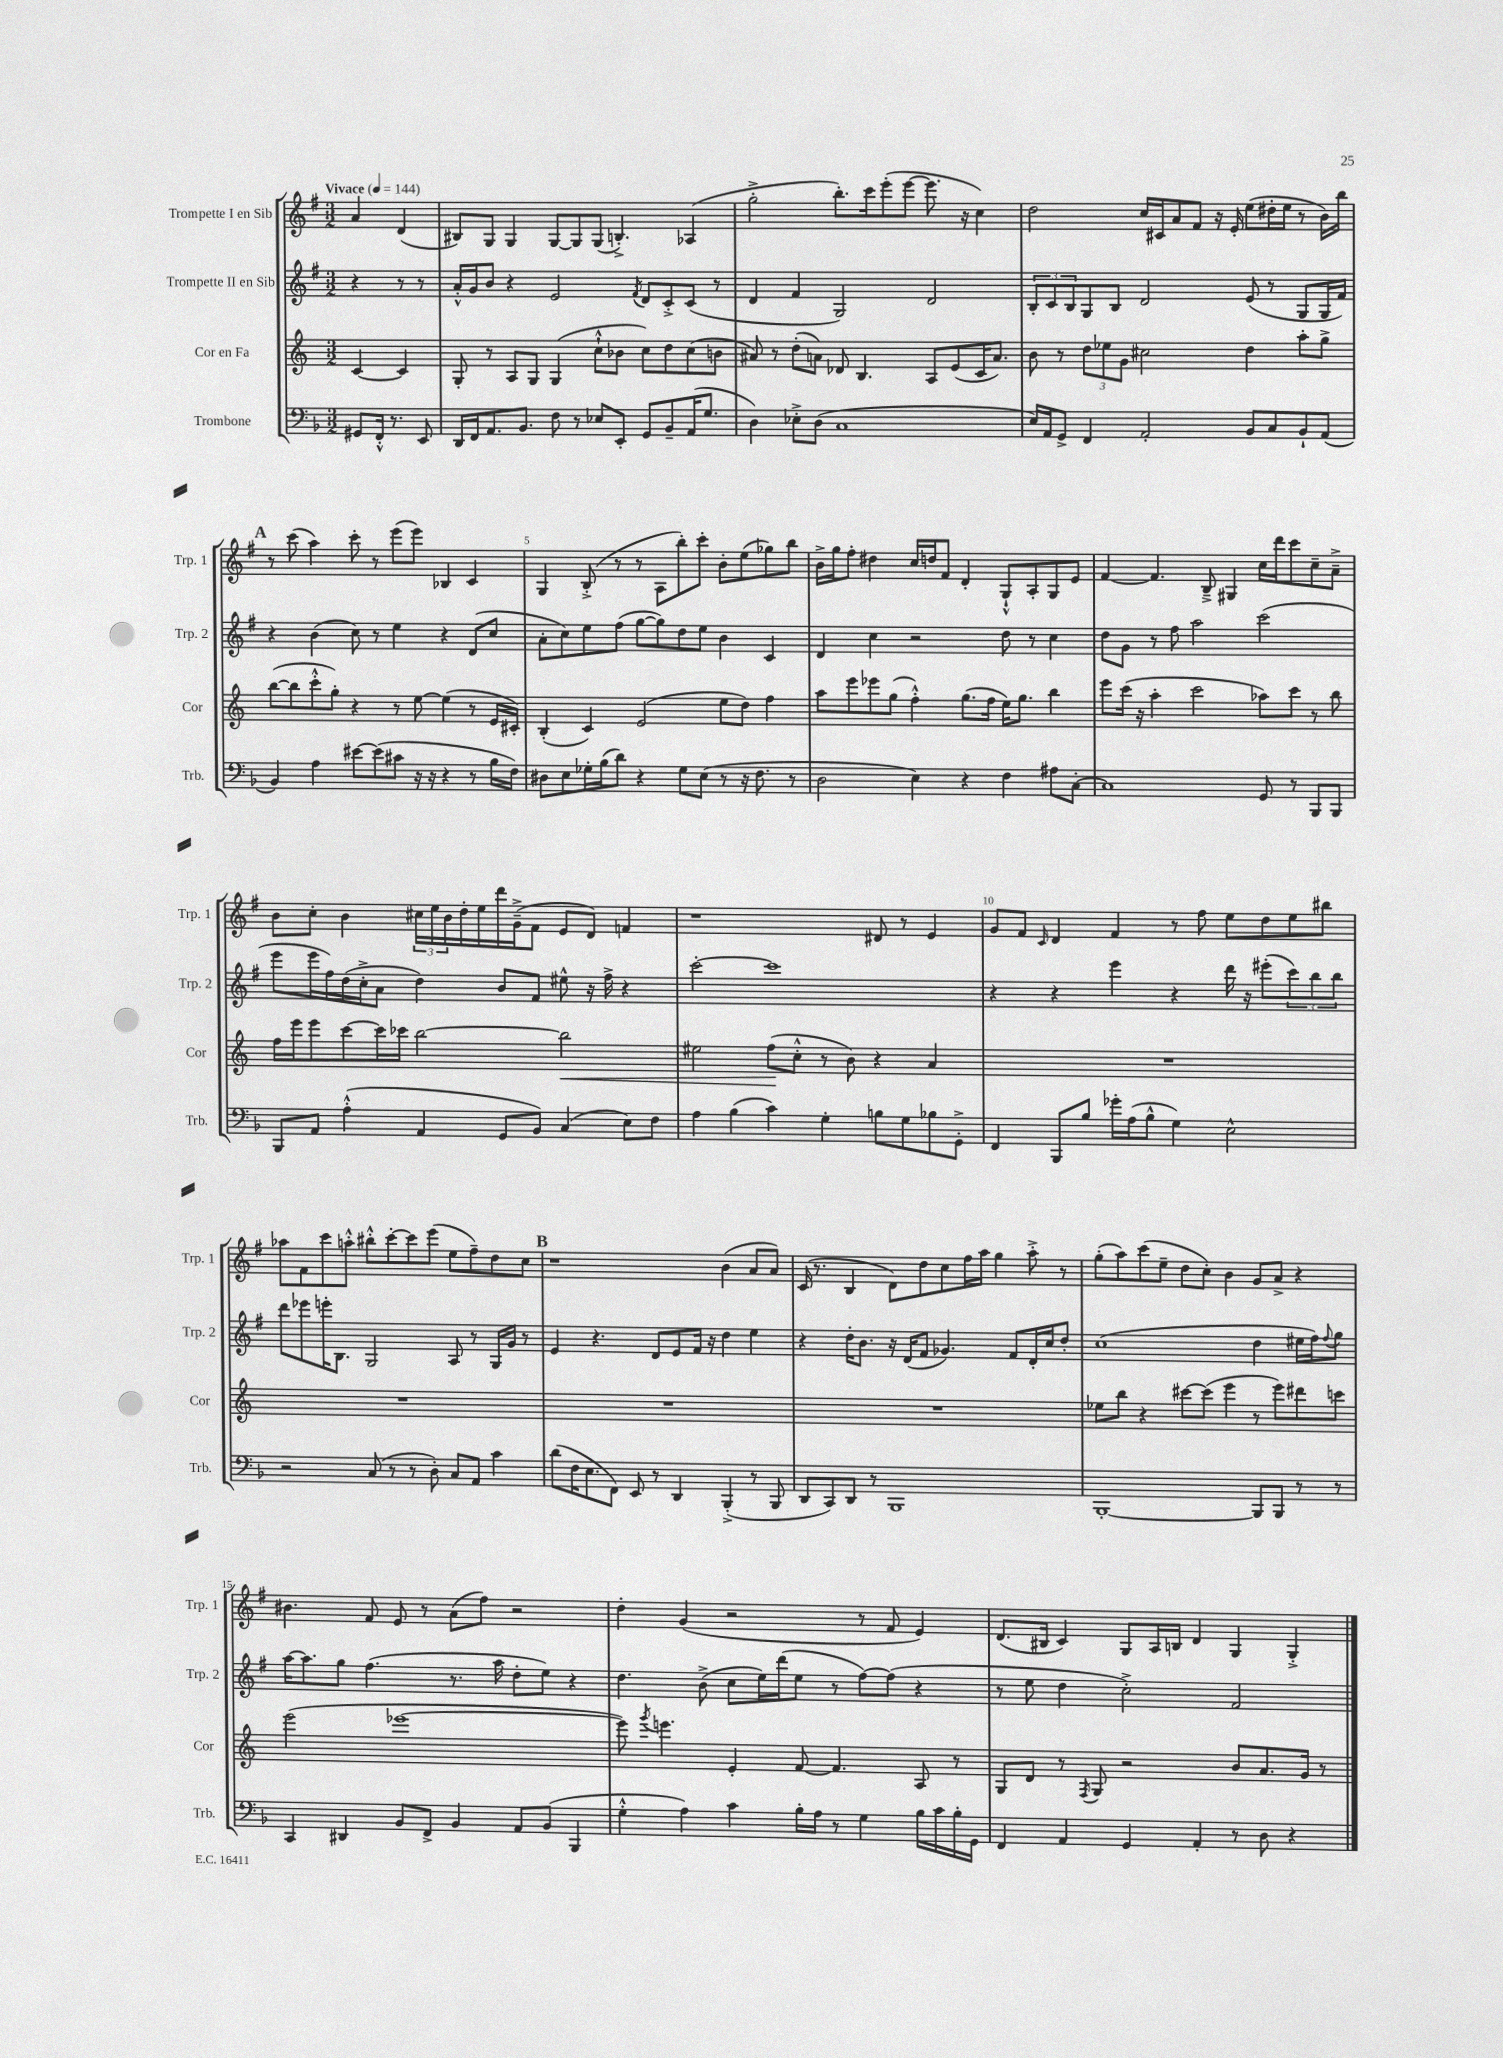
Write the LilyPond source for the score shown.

<<
\new StaffGroup <<
\new Staff = "s0" \with { instrumentName = "Trompette I en Sib" shortInstrumentName = "Trp. 1" } {
    \clef treble \key g \major \numericTimeSignature \time 3/2 \partial 2 \tempo "Vivace" 4 = 144
    a'4 d'4( |
    bis8) g8 g4 g8~ g8 g8( b4.-.->) aes4( |
    g''2-.-> b''8.-.) c'''16 e'''8-.( e'''8~ e'''8. r16 c''4) |
    d''2 c''16 cis'16 a'8 fis'8 r16 e'16-. e''8( dis''16-. e''16 r8 b'16) b''16 |
    \mark \markup { \bold "A" } r8 c'''8( a''4) c'''8-. r8 e'''8( e'''8) bes4 c'4 |
    g4 b8-.->( r8 r8 a8 b''8-.) c'''8-. b'8-. e''8( ges''8) b''8 |
    b'16-> g''16 fis''8-. dis''4 c''16 d''16 fis'8 d'4-. g8-!-^ a8-. g8 e'8 |
    fis'4~ fis'4. b8---> gis4 c''16 d'''16 c'''8 c''8-- a'8---> |
    b'8 c''8-. b'4 \tuplet 3/2 { cis''16 e''16 b'16 } d''16-. e''16 d'''16 g'16--->( fis'8 e'8 d'8) f'4 |
    r1 dis'8 r8 e'4 |
    g'8 fis'8 \grace { c'16 } d'4 fis'4 r8 fis''8 e''8 d''8 e''8 bis''8 |
    aes''8 fis'8 c'''8 a''8-.-^ bis''8-.-^ c'''8~-. c'''8 e'''8( e''8 fis''8--) d''8 c''8 |
    \mark \markup { \bold "B" } r1 b'4( a'8 a'8) |
    c'16( r8. b4 d'8) d''8 c''8 fis''16 a''16 g''4 a''8-.-> r8 |
    g''8-.( a''8) c'''8( e''8-- d''8 c''8-.) b'4 g'8 a'8-> r4 |
    bis'4. fis'8 e'8 r8 a'8( fis''8) r2 |
    d''4-. g'4( r2 r8 fis'8 e'4) |
    d'8.( bis16 c'4) g8 a16 b16 d'4 g4 g4-.-> \bar "|." |
}
\new Staff = "s1" \with { instrumentName = "Trompette II en Sib" shortInstrumentName = "Trp. 2" } {
    \clef treble \key g \major \numericTimeSignature \time 3/2 \partial 2
    r4 r8 r8 |
    a'16-.-^ g'16 b'8 r4 e'2 \acciaccatura { fis'8 } d'8 c'8-.-> c'8( r8 |
    d'4 fis'4 g2) d'2 |
    \tuplet 3/2 { b8-. c'8 b8 } g8 b8 d'2 e'8( r8 g8 g16 fis'16) |
    \mark \markup { \bold "A" } r4 b'4( c''8) r8 e''4 r4 d'8( c''8 |
    a'8-. c''8) e''8 fis''8( g''8~ g''8) d''8 e''8 b'4 c'4 |
    d'4 c''4 r2 d''8 r8 c''4 |
    d''8 g'8 r8 fis''8 a''2 c'''2( |
    e'''8 e'''16 fis''16) d''16( c''16-.-> a'8 d''4) b'8 fis'8 eis''8-^ r16 fis''16-> r4 |
    c'''2~-. c'''1 |
    r4 r4 e'''4 r4 d'''16 r16 eis'''8-.( \tuplet 3/2 { c'''8) b''8 b''8 } |
    d'''8 ees'''8 e'''16-. b8. g2 a8 r8 g16 g'16 r8 |
    \mark \markup { \bold "B" } e'4 r4. d'8 e'8 fis'16 r16 d''4 e''4 |
    r4 d''16-. b'8. r16 d'16( fis'8 ges'4.) fis'8 d'16-. c''16 d''8-. |
    c''1( d''4 eis''16 fis''16) \appoggiatura { fis''8 } g''8 |
    a''16~ a''8. g''8 fis''4.( r8. a''16 d''8-. e''8) r4 |
    d''4. b'8->( c''8 e''16) d'''16( e''8 r8 fis''8~) fis''8( r4 |
    r8 e''8 d''4 c''2-.->) fis'2 \bar "|." |
}
\new Staff = "s2" \with { instrumentName = "Cor en Fa" shortInstrumentName = "Cor" } {
    \clef treble \key c \major \numericTimeSignature \time 3/2 \partial 2
    c'4~ c'4 |
    g8-. r8 a8 g8 g4( c''8-!-^ bes'8 c''8) d''8 c''8( b'8 |
    ais'8) r8 d''8-.( a'8) des'8 b4. a8 e'8( c'16 a'8.) |
    b'8 r8 \tuplet 3/2 { d''8 ees''8 g'8 } cis''2 d''4 a''8-. g''8-> |
    \mark \markup { \bold "A" } b''8~( b''8 c'''8-.-^ g''8-.) r4 r8 e''8~ e''4( r8 e'16 cis'16-.) |
    b4-.( c'4) e'2( e''8 d''8) f''4 |
    a''8 e'''8 ees'''8 g''8( f''4-.-^) g''8.( f''16 e''16) g''8. b''4 |
    e'''8 c'''16( r16 a''4-. c'''2 aes''8) c'''8 r8 b''8 |
    f''16 e'''16 e'''8 c'''8~ c'''16 ces'''16 b''2~ b''2\< |
    eis''2 f''8\!( c''8-.-^ r8 b'8) r4 a'4 |
    R1. |
    R1. |
    \mark \markup { \bold "B" } R1. |
    R1. |
    ees''8 b''8 r4 cis'''8~ cis'''8( e'''4 r8 e'''8) dis'''8 c'''8 |
    e'''2( ees'''1~ |
    ees'''8) \acciaccatura { g'''8 } e'''4. e'4-. f'8~ f'4. a8 r8 |
    g8 d'8 r8 \acciaccatura { f8 } g8 r2 b'8 a'8. g'16 r8 \bar "|." |
}
\new Staff = "s3" \with { instrumentName = "Trombone" shortInstrumentName = "Trb." } {
    \clef bass \key f \major \numericTimeSignature \time 3/2 \partial 2
    gis,8 f,16-.-^ r8. e,8 |
    d,16 f,16 a,8. bes,8. f8 r8 ees8 e,8-. g,8 bes,8-- a,16( g8. |
    d4) ees8-.-> d8( c1 |
    e16) a,16 g,8-> f,4 a,2-. bes,8 c8 bes,8-! a,8( |
    \mark \markup { \bold "A" } bes,4) a4 eis'8~ eis'8( cis'8 r16 r16 r4 r8 bes16 f16) |
    dis8 e8 ges16-. bes16( d'8) r4 ges8 e8( r8 r16 f8. r8 |
    d2 e4) r4 f4 ais8 c8~-. |
    c1 g,8 r8 bes,,8 bes,,8 |
    bes,,8 a,8 a4-.-^( a,4 g,8 bes,8) c4( e8) f8 |
    a4 bes4( c'4) g4-. b8 g8 bes8 g,8-.-> |
    f,4 bes,,8 bes8 ges'16-. a16( bes8-^ g4) e2-^ |
    r2 c8( r8 r8 d8-.) c8 a,8 c'4 |
    \mark \markup { \bold "B" } d'8( f16 e8. f,8) e,8 r8 d,4 bes,,4-.->( r8 bes,,8 |
    d,8 c,8) d,8 r8 bes,,1 |
    bes,,1~-. bes,,8 bes,,8 r8 r8 |
    c,4 dis,4 bes,8 f,8-> bes,4 a,8 bes,8( bes,,4 |
    g4-.-^ a4) c'4 bes16-. a16 r8 g4 bes16 c'16 bes16-. g,16 |
    f,4 a,4 g,4 a,4-. r8 d8 r4 \bar "|." |
}
>>
>>
\layout { \context { \Score \override BarNumber.break-visibility = ##(#f #t #t) barNumberVisibility = #(every-nth-bar-number-visible 5) } }
